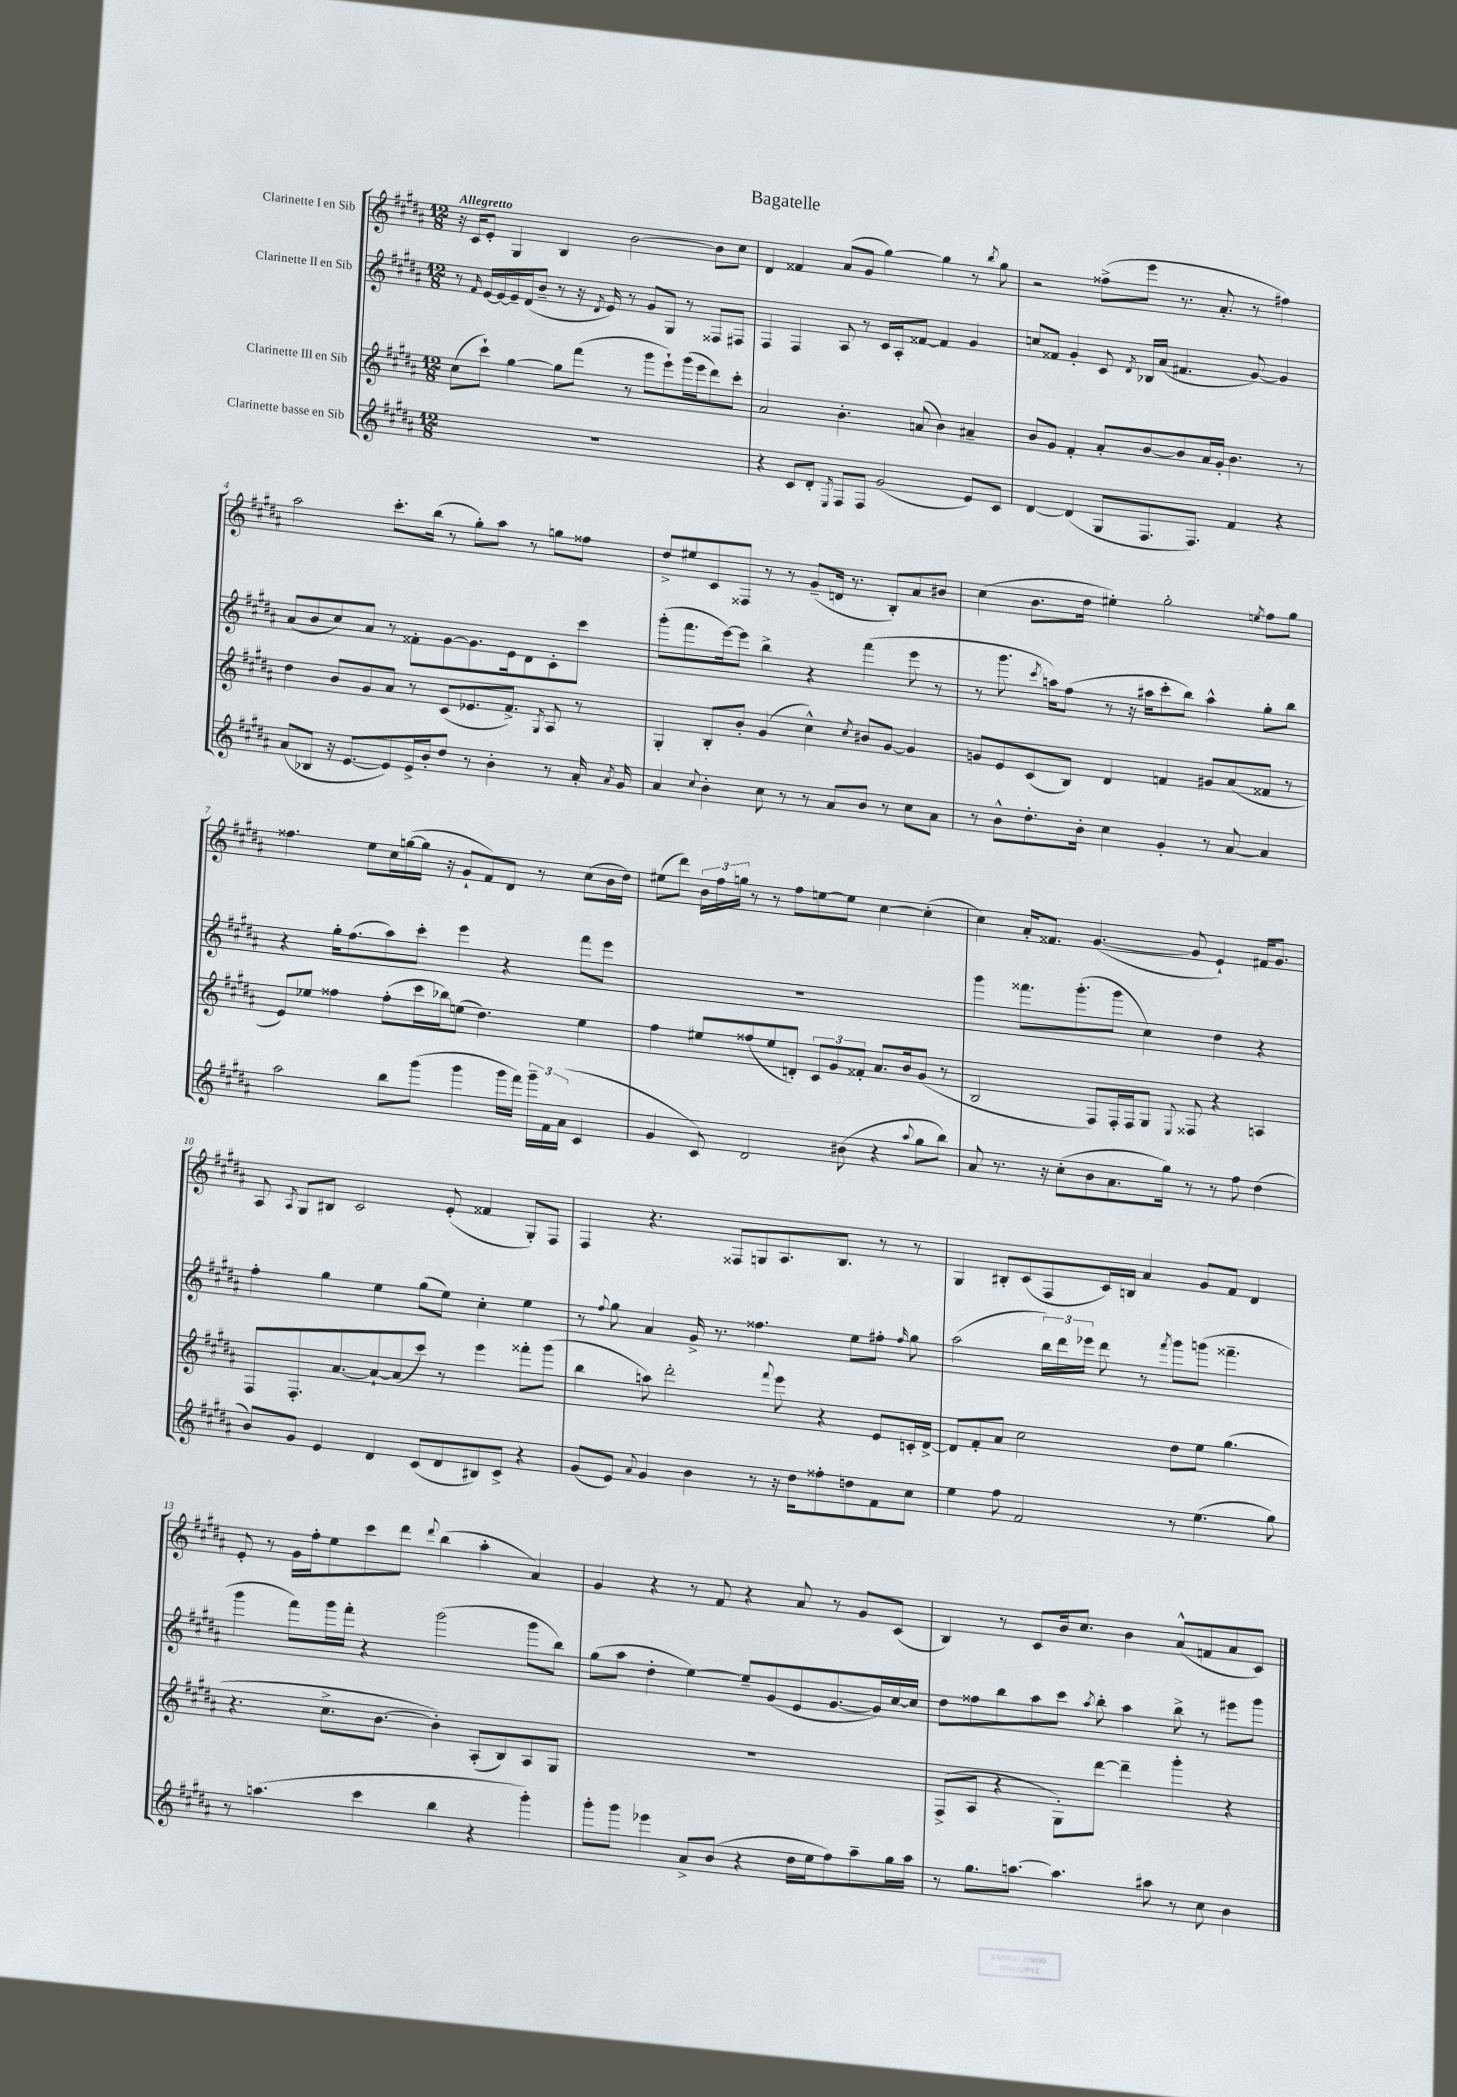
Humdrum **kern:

**kern	**kern	**kern	**kern
*staff4	*staff3	*staff2	*staff1
*clefG2	*clefG2	*clefG2	*clefG2
*k[f#c#g#d#a#]	*k[f#c#g#d#a#]	*k[f#c#g#d#a#]	*k[f#c#g#d#a#]
*M12/8	*M12/8	*M12/8	*M12/8
1.r	(8cc#\L	8r	16r
.	.	.	16c#/LK
.	.	16qqf#/	.
.	8ccc#`\J)	[16e/LL	8e'/J
.	.	16e/_	.
.	[4gg#\	16e~/]	4G#/
.	.	(16d#/J	.
.	.	8b~/J	.
.	8gg#\]L	8r	4B/
.	(8fff#\J	16r	.
.	.	8qd#/	.
.	.	16e/)	.
.	8r	8r	[2b\
.	8ggg#\L	8g#/L	.
.	8eee`\)	8G#/J	.
.	(16ggg#\L	8r	.
.	16eee\J	.	.
.	8ddd#\)	8F##/L	8b\]L
.	8ccc#'\J	8F#/J	8cc#\J
=	=	=	=
4r	2a#/	4F#/	4d#/
8c#/L	.	4F#/	4f##/
8d#'/J	.	.	.
8qE/	.	.	.
8F#/L	4.b'\	8A#/	(8a#/L
8F#/J	.	8r	8g#/J
(2g#/	.	16c#/LL	[4gg#\)
.	.	16A#'/J	.
.	(8a/	[8f##/J	.
.	4b\)	4f##/]	4gg#\]
8e/L)	4a#~/	4g#/	8r
.	.	.	8qbb/
8c#/J	.	.	8gg#\
=	=	=	=
[4d#/	8b/L	8cc/L	2r
.	8g#/J	8f##/J	.
(4d#/]	4f#'/	4g#'/	.
8G#/L	8a#'/L	8c#/	(8ff##^\L
.	.	8qd#/	.
8.F#/	[8b/	16B-/LL	8eee\J
.	.	(16a#/JJ	.
.	8b/]	4.f#/	8.r
8.F#/J)	.	.	.
.	16a#/L	.	.
.	16g#'/JJ	.	8.a#'/
4f#/	4.b\	.	.
.	.	[8g#/)	8r
4r	.	4g#/]	4ff#\)
.	8r	.	.
=	=	=	=
(8a#/L	4dd#\	(8a#/L	2aa#\
8B-/J	.	8b/	.
16r	8b/L	8cc#/)	.
[8.e/L	.	.	.
.	8g#/	8a#/J	.
8e/])	8a#/J	8r	8.ccc#'\L
16e^/L	8r	8f##'\L	.
16b'/J	.	.	(16bb\Jk
8dd#/J	(8c#/L	[8g#\	8r
8r	8.e-/	8.g#\]	8gg#'\L)
4b'\	.	.	8aa#\J
.	8.f#^/J)	16e\k	.
.	.	8d#\	8r
.	8qG#/	.	.
8r	8A#/	8c#'\	8gg\L
16a#'/	8r	8ccc#\J	8ff##\J
8qa#/	.	.	.
16g#/	.	.	.
=	=	=	=
4a#/	4G#'/	(8ggg#'\L	8dd#^/L
.	.	8.fff#\	8ee#/
8qqcc#/	.	.	.
4b'\	8B'/L	.	8c#/
.	.	[16eee\k)	.
.	8b'/J	8eee\]J	8F##/J
8cc#\	(4g#/	4bb^\	8r
8r	.	.	8r
8r	4cc#^^\)	4r	(8g#~/L
8a#/L	.	.	16d/Jk
.	.	.	8.r
.	8qcc#/	.	.
8b/J	8b#/L	(4fff#\	.
8r	[8g#/J	.	8B'/L)
8cc#\L	4g#/]	8eee\	8a#/
8a#\J	.	8r	8b#/J
=	=	=	=
8r	8g/L	8r	(4cc#\
8b^^\L	8e/	8.ggg#\	.
8.dd#'\	(8c#/	.	8.b\L
.	.	8qccc#/	.
.	.	16aa\LK)	.
.	8B/J)	(8ff#\J	.
16b'\Jk	.	.	16dd#\Jk
4cc#\	4d#/	8r	4ee#'\)
.	.	16r	.
.	.	16aa#\LK	.
4g#'/	4f/	8ccc#'\	2gg#'\
.	.	8bb\J)	.
8r	8g#/L	4aa#^^\	.
[8a#/	(8a#/	.	.
.	.	.	8qee/
4a#/]	8f##/J	8gg#'\L	8ff#\L
.	8r	8bb\J	8gg#\J
=	=	=	=
2aa#\	8e/L)	4r	4.ff##\
.	8ee-/J	.	.
.	4ff##\	16gg#'\LK	.
.	.	(8.ff#\	.
.	.	.	8ee\L
8bb\L	(8ff##'\L	8aa#\)	16cc#\L
.	.	.	([16gg\
(8ggg#\J	16ccc#\L	8ccc#'\J	16gg\]JJ
.	16bb-\J)	.	16r
4ggg#\	(8ee\J	4eee\	8g#`/L
.	4.dd#\)	.	8f#/)
16ggg#\LL	.	4r	8d#/J
16fff#\JJ)	.	.	.
24ggg#~\LL	.	.	8r
24f#\	.	.	.
(24a#\JJ	.	.	.
4c#/	4ee\	8fff#\L	(8cc#\L
.	.	8eee\J	16b\L
.	.	.	16dd#\JJ)
=	=	=	=
4g#/	4ff#\	1.r	(8ee#\L
.	.	.	8ddd#\J)
8c#/)	8ee#/L	.	24b\LL
.	.	.	24ff#\
.	.	.	24gg\JJ
2d#/	(8ff##/	.	8r
.	8ee#/	.	8r
.	8d'/J)	.	8ff#\L
.	12c#/L	.	[8ee\
.	12g#/	.	.
(8b#\	.	.	8ee\]J
.	12f##'/J	.	.
4r	8.a#/L	.	[4cc#\
.	16b/k	.	.
8qqaa#/	.	.	.
8gg#\L	(8g#/J	.	(4cc#'\]
8bb\J)	8r	.	.
=	=	=	=
8a#/	2B/	4ggg#\	4cc#\)
8.r	.	.	.
.	.	8.fff##\L	16a#'/LK
16r	.	.	8.f##/J
(8cc#'\L	.	.	.
.	.	(8.ggg#'\	.
8b\	8F#/L)	.	([4.g#/
8.a#\	16F#'/L	8ggg#\J	.
.	16F#/J	.	.
.	8G#/J	4cc#\)	.
16gg#\Jk)	.	.	.
.	8qqE/	.	.
8r	8F##/	.	8g#/]
8r	4r	4dd#\	4e`/)
8ff#\	.	.	.
(4dd#\	4A/	4r	16f#/LK
.	.	.	8.g#/J
=	=	=	=
8b/L)	8F#/L	4ff#'\	8A#/
.	.	.	8qA#/
8g#/J	8.F#'/	.	8G#/L
4e/	.	4gg#\	8B#/J
.	[8.a#/	.	.
.	.	.	2c#/
4d#/	8a#`/_	4ee\	.
.	(8a#/]	.	.
(8c#/L	8ccc#/J)	(8gg#\L	.
8d#/	8r	8ee\J)	(8e'/
8B#/)	4eee\	4cc#'\	4f##/
8c#^/J	.	.	.
4r	8fff##'\L	4ee\	8G#'/L)
.	(8ggg#\J	.	8F#/J
=	=	=	=
(8g#/L	4bb\	8r	4F#/
.	.	8qqff#/	.
8e/J)	.	8gg#\	.
8qqa#/	.	.	.
4g#/	8aa\)	4a#/	4.r
.	2ddd#'\	.	.
4b\	.	16g#^/	.
.	.	8.r	.
.	.	.	8F##/L
8r	.	4.ff##\	8G/
.	8qqfff#/	.	.
16r	8eee\	.	8.A#/
16dd#\LK	.	.	.
8ff##'\	4r	.	.
.	.	.	8.B/J
8dd\	.	8ee\L	.
8f#\	8e/L	8ff#'\J	8r
.	.	16qqff#/	.
8cc#\J	16c'/L	8gg#\	8r
.	[16d#^/JJ	.	.
=	=	=	=
4ee\	8d#/]L	(2aa#\	4G#/
.	8f#'/	.	.
8ff#\	8a#/J	.	8B#'/L
2f#/	2cc#\	.	(8c#/
.	.	24bb\LL)	8F#/
.	.	24ddd#\	.
.	.	24eee-\JJ	.
.	.	8ddd#\	16c#/L)
.	.	.	16B/JJ
.	.	8r	4a#/
.	.	8qfff#/	.
8r	8dd#\L	8ggg#\L	.
(4.ee\	8ee\J	(8ggg\J	8g#/L
.	(4.gg#\	4.fff##~\	8f#/J
.	.	.	4d#/
8gg#\)	.	.	.
=	=	=	=
8r	4.r	4ggg#\	8e'/
(4.aa\	.	.	8r
.	.	8fff#\L)	16g#\LL
.	.	.	16ff#'\J
.	8.cc#^\L	16ggg#\L	8ee\
.	.	16fff#'\JJ	.
4ccc#\	.	4r	8ccc#\
.	[8.b\J	.	.
.	.	.	8ddd#\J
.	.	.	8qqddd#/
4bb\	4b'\])	(2ggg#\	(4bb\
4r	(8A#'/L	.	4aa#'\
.	8B/)	.	.
4ggg#'\)	8A#/	8ggg#\L	4a#/)
.	8G#/J	8bb\J)	.
=	=	=	=
8ggg#'\L	1.r	(8gg#\L	4g#/
8ggg#\J	.	8aa#\J	.
4eee-\	.	4dd#'\	4r
8a#^/L	.	[4ee\)	8r
(8b/J	.	.	8f#/
4r	.	8ee~/]L	4r
.	.	(8g#/	.
16dd#\LL	.	8e/	8a#/
16ee\J	.	.	.
8ff#\)	.	[8.g#/	8r
8aa#~\	.	.	8g#/L
.	.	16g#/]L)	.
16gg#\L	.	[16cc#/	(8c#/J
16aa#\JJ	.	16cc#/]JJ	.
=	=	=	=
8r	(8F#^/L	8dd#\L	4B/)
8.gg#\L	8A#/J	8ff##\	.
.	4r	8bb\	8r
[8.aa\J	.	.	.
.	.	8aa#\	8c#/L
4.aa\]	8G#'\L)	8ccc#\J	16b/k
.	.	.	8.cc#/J
.	.	8qaa#/	.
.	[8ddd#\J	8bb'\	.
.	4ddd#~\]	4aa#\	4b\
8aa#\	.	.	.
8r	4ggg#'\	8bb^\	(8a#^^/L
8cc#\	.	8r	8f/
4b\	4r	8eee#\L	8a#/
.	.	8ggg#\J	8c#/J)
==	==	==	==
*-	*-	*-	*-
